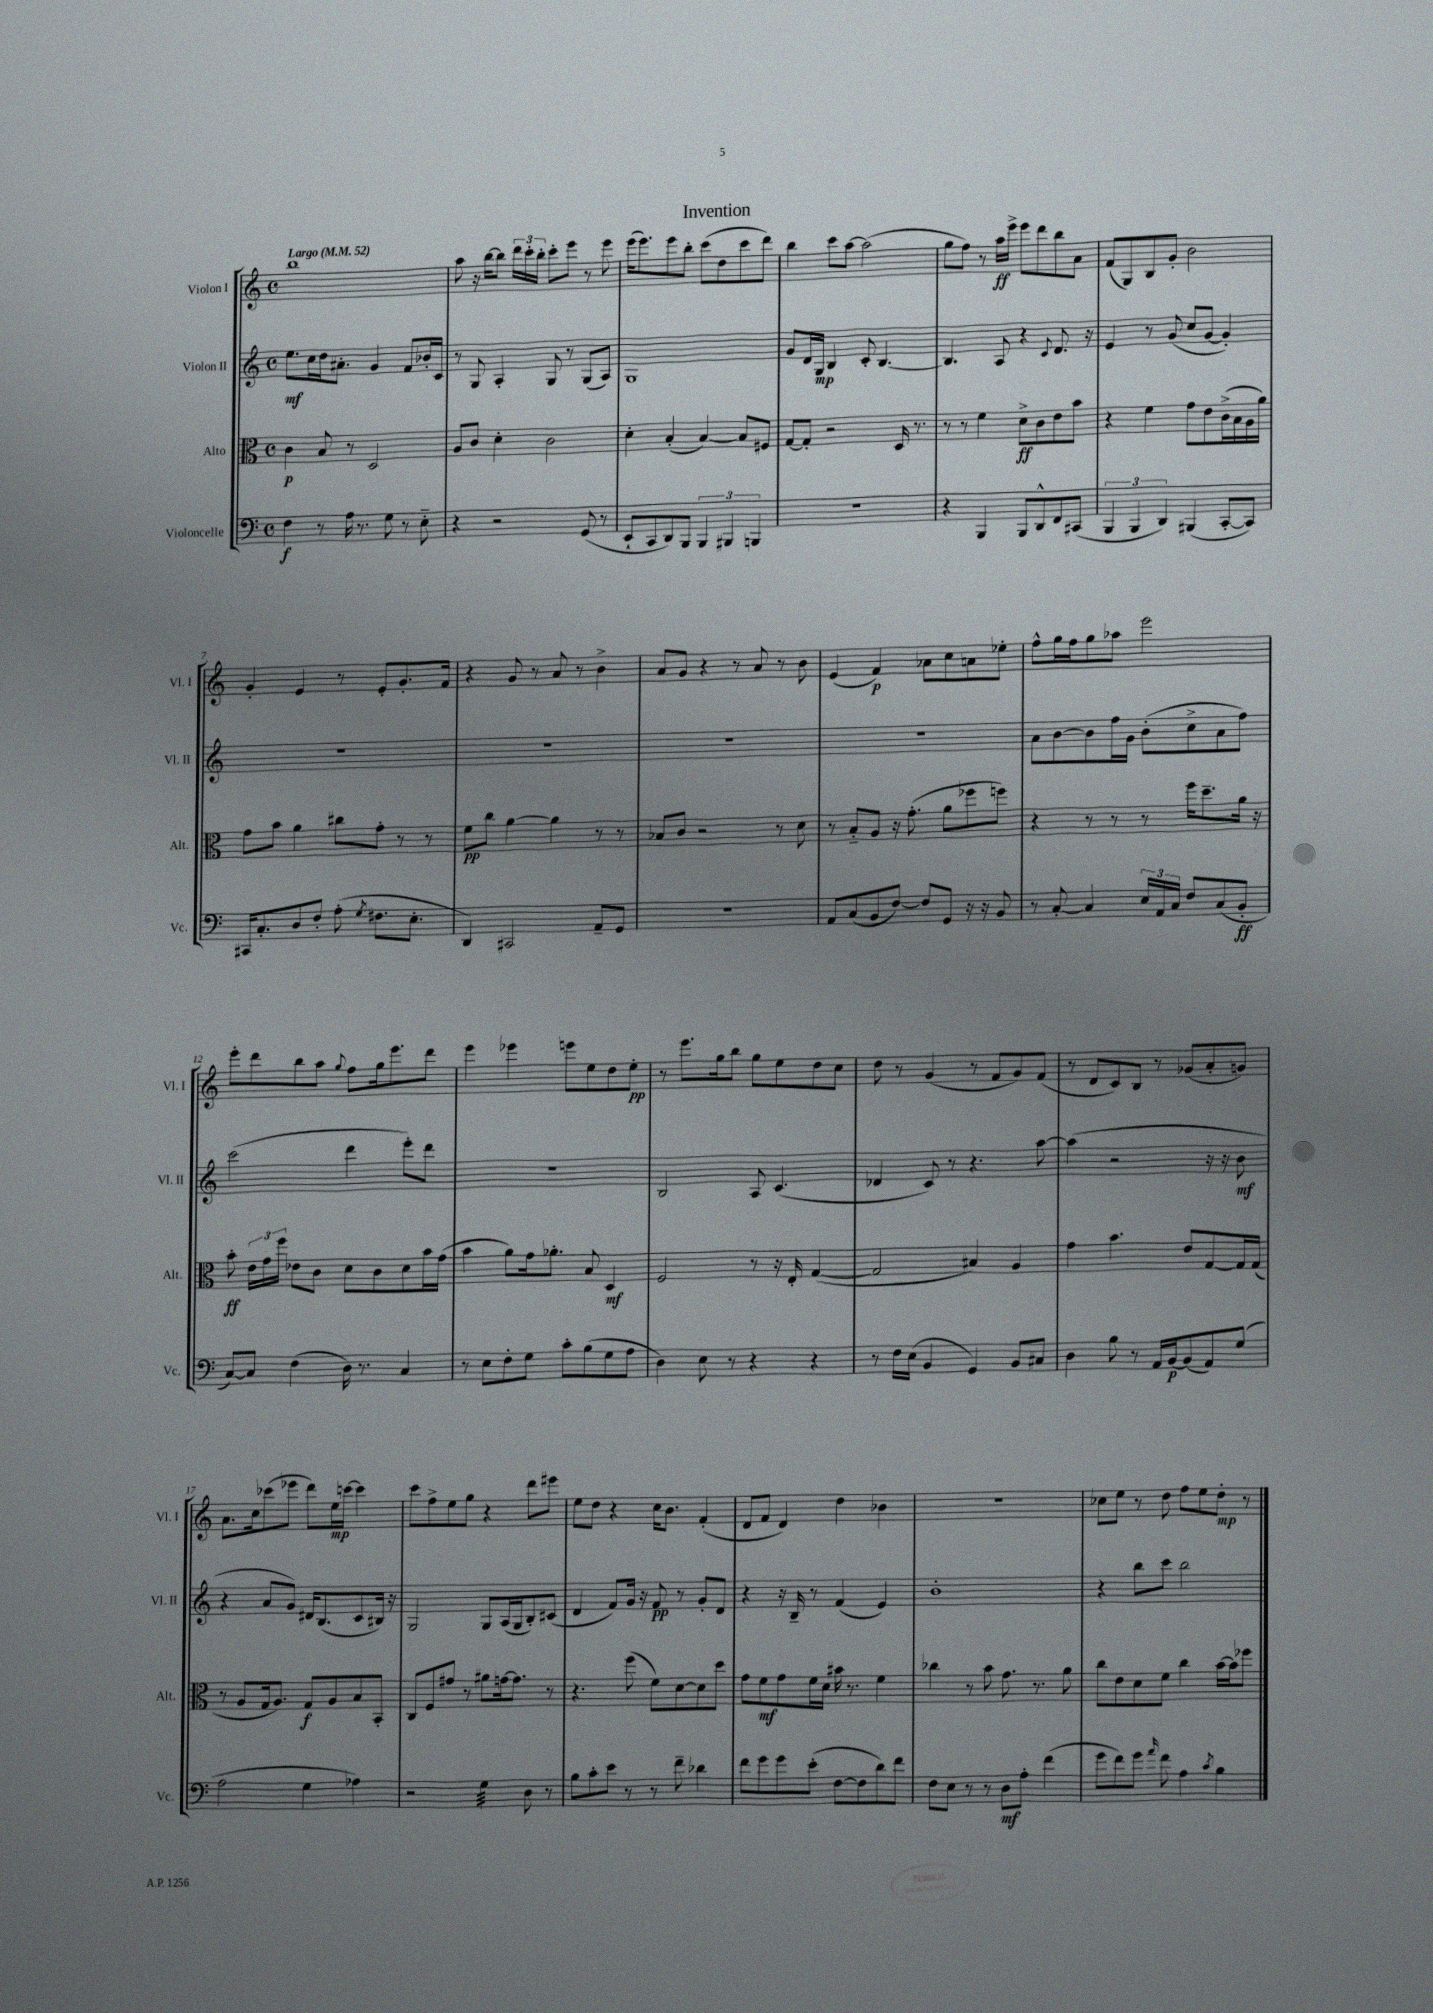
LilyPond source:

\header { title = "Invention" }
<<
\new StaffGroup <<
\new Staff = "s0" \with { instrumentName = "Violon I" shortInstrumentName = "Vl. I" } {
    \clef treble \key c \major \defaultTimeSignature \time 4/4 \tempo "Largo" 4 = 52
    \autoBeamOff b''1 |
    a''8 r16 b''16[~ b''8] \tuplet 3/2 { d'''16[ c'''16-. b''16]-. } c'''8[-. e'''8] r8 e'''8 |
    e'''16[( e'''8.) e'''8 b''8]-. c'''8[( d''8 c'''8 d'''8]) |
    b''4 c'''8[ a''8]~ a''2( |
    g''8[ f''8]) r8 a''16[\ff e'''16]-> e'''8[ d'''8 b''8 a'8] |
    f'8[( g8) b8 g'8]-. b'2 |
    g'4-. e'4 r8 e'8[-. g'8.-. f'16] |
    r4 g'8 r8 a'8 r8 b'4-> |
    a'8[ g'8] r4 r8 a'8 r8 b'8 |
    e'4( f'4\p) aes'8[ c''8 a'8 ees''8]-. |
    f''8[-^ g''16 f''16 g''8 aes''8] e'''2 |
    e'''8[-. d'''8 b''8 a''8] \appoggiatura { g''8 } f''8[ g''16 e'''8. d'''8] |
    e'''4 ees'''4 e'''8[ e''8 d''8 e''8]-.\pp |
    r8 e'''8.[ g''16 b''8] g''8[ e''8 d''8 c''8] |
    d''8 r8 g'4( r8 f'8[ g'8) f'8]( |
    r8 d'8[ c'8) b8] r8 ges'8[( a'8-. g'8]) |
    a'8.[ c''16 ces'''8( ees'''8] d'''8[) e''16\mp c'''16]~ c'''4 |
    c'''8[ f''8-> e''8 g''8] r4 d'''8[ eis'''8] |
    e''8[ d''8] r4 c''16[ b'8.] f'4-.( |
    d'8[ f'8] d'4) d''4 bes'4 |
    r1 |
    ces''8[ e''8] r8 d''8 f''8[ e''8 d''8]-.\mp r8 \bar "|." |
}
\new Staff = "s1" \with { instrumentName = "Violon II" shortInstrumentName = "Vl. II" } {
    \clef treble \key c \major \defaultTimeSignature \time 4/4
    \autoBeamOff e''8.[\mf c''16 d''16 ais'8.]-. g'4 f'8[ bes'16-. c'16] |
    r8 g8 a4-. g8 r8 g8[( a8]) |
    g1 |
    g'8[ d'16 g16]\mp b4 c'8-. b4.~ |
    b4. a8 r4 \appoggiatura { c'8 } d'8. r16 |
    e'4 r8 g'8( c''8[ g'8]~ g'4-.) |
    R1 |
    R1 |
    R1 |
    R1 |
    a'8[ b'8~ b'8 f''16 g'16] b'8[-.( c''8-> a'8 f''8]) |
    c'''2( d'''4 e'''8[-.) d'''8] |
    R1 |
    b2 a8 c'4.( |
    des'4 c'8) r8 r4. a''8~ |
    a''4( r2 r16 r16 b'8\mf |
    r4 a'8[ g'8]) dis'16[ b8.( c'8 bis16]) r16 |
    g2 g8[ a16( g16 b8-.) cis'8]( |
    d'4 f'8[) g'16] r16 f'8\pp r8 g'8[-. d'8] |
    r4 r16 b16-- r8 f'4( e'4) |
    b'1-. |
    r4 b''8[ c'''8] b''2 \bar "|." |
}
\new Staff = "s2" \with { instrumentName = "Alto" shortInstrumentName = "Alt." } {
    \clef alto \key c \major \defaultTimeSignature \time 4/4
    \autoBeamOff c'4\p b8 r8 d2 |
    a8[ c'8] d'4-. c'2 |
    d'4-. b4-.( b4~) b8[ fis8] |
    g8[~ g8]-. r2 d16 r8. |
    r8 r8 f'4 d'8[->\ff c'8 e'8 b'8] |
    r4 f'4 g'8[ e'8 c'16->( b16 a16 a'16]) |
    g'8[ b'8] a'4 cis''8[ g'8]-. r8 r8 |
    f'8[\pp c''8] a'4~ a'4 r8 r8 |
    bes8[ c'8] r2 r8 d'8 |
    r8 b8[-_ a8] r16 g'8.-.( a'8[ fes''8 f''8]) |
    r4 r8 r8 r8 f''16[ d''8.-- a'16] r16 |
    b'8-.\ff \tuplet 3/2 { e'16[ g'16 f''16] } ees'8[ c'8] d'8[ c'8 d'8 b'16 g'16]( |
    b'4 a'8[) g'16 aes'8.]-. b8 d4\mf |
    f2 r8 r16 e16-. g4~( |
    g2 bis4) a4 |
    g'4 b'4. e'8[ g8~ g16 g16]( |
    r8 a8[ g16 a8.]) g8[\f a8 b8 b,8]-. |
    c8[ f8 gis'8] r8 ais'8[ g'16~ g'8.] r8 |
    r4. f''8( f'8[) d'8~ d'8 d''8] |
    g'8[ f'8\mf g'8 f'16 d'16] bis'16 r8. f'4 |
    ces''4 r8 b'8 g'8. r8. a'8 |
    c''8[ e'8 d'8 f'8] c''4 b'16[~ b'16 fes''8] \bar "|." |
}
\new Staff = "s3" \with { instrumentName = "Violoncelle" shortInstrumentName = "Vc." } {
    \clef bass \key c \major \defaultTimeSignature \time 4/4
    \autoBeamOff f4\f r8 a16 r8. g8 r8 e8-_ |
    r4 r2 g,8( r8 |
    e,8[-! c,8 d,8) b,,8] \tuplet 3/2 { b,,4 bis,,4 b,,4 } |
    R1 |
    r4 b,,4 b,,8[ d,8-^ f,8 cis,8]( |
    \tuplet 3/2 { b,,4 b,,4 d,4) } bis,,4( c,8[~-. c,8]) |
    cis,16[ c8.-. d8 f8]-. a8-.( \acciaccatura { g8 } fis8.[ e8.]-. |
    d,4) cis,2 a,8[-- g,8] |
    R1 |
    a,8[ c8( b,8 f8]~) f8[ g,8] r16 r16 b,8 |
    r8 c8~-. c4 \tuplet 3/2 { e16[ a,16 c16] } f8[ c8( b,8]-.\ff |
    c8[~) c8] f4( d16) r8. c4 |
    r8 e8[ f8-. g8] c'8[-. b8( g8 a8] |
    d4) e8 r8 r4 r4 |
    r8 f16[ e16]( b,4 g,4) b,8[ cis8] |
    d4 b8 r8 a,16[ b,16~\p b,8( a,8) g8]( |
    a2 g4 aes4) |
    r2 g4:32 d8 r8 |
    b8[ c'8-. e'8] r8 r8 f'8-- des'4 |
    f'8[ g'8 g'8 e'8]-.( f8[~ f8 d'8) f'8] |
    f8[ e8] r8 r8 d8[\mf a8]-. f'4( |
    g'8[ f'8) g'8] \grace { a'16 } f'8 a4 \acciaccatura { c'8 } b4 \bar "|." |
}
>>
>>
